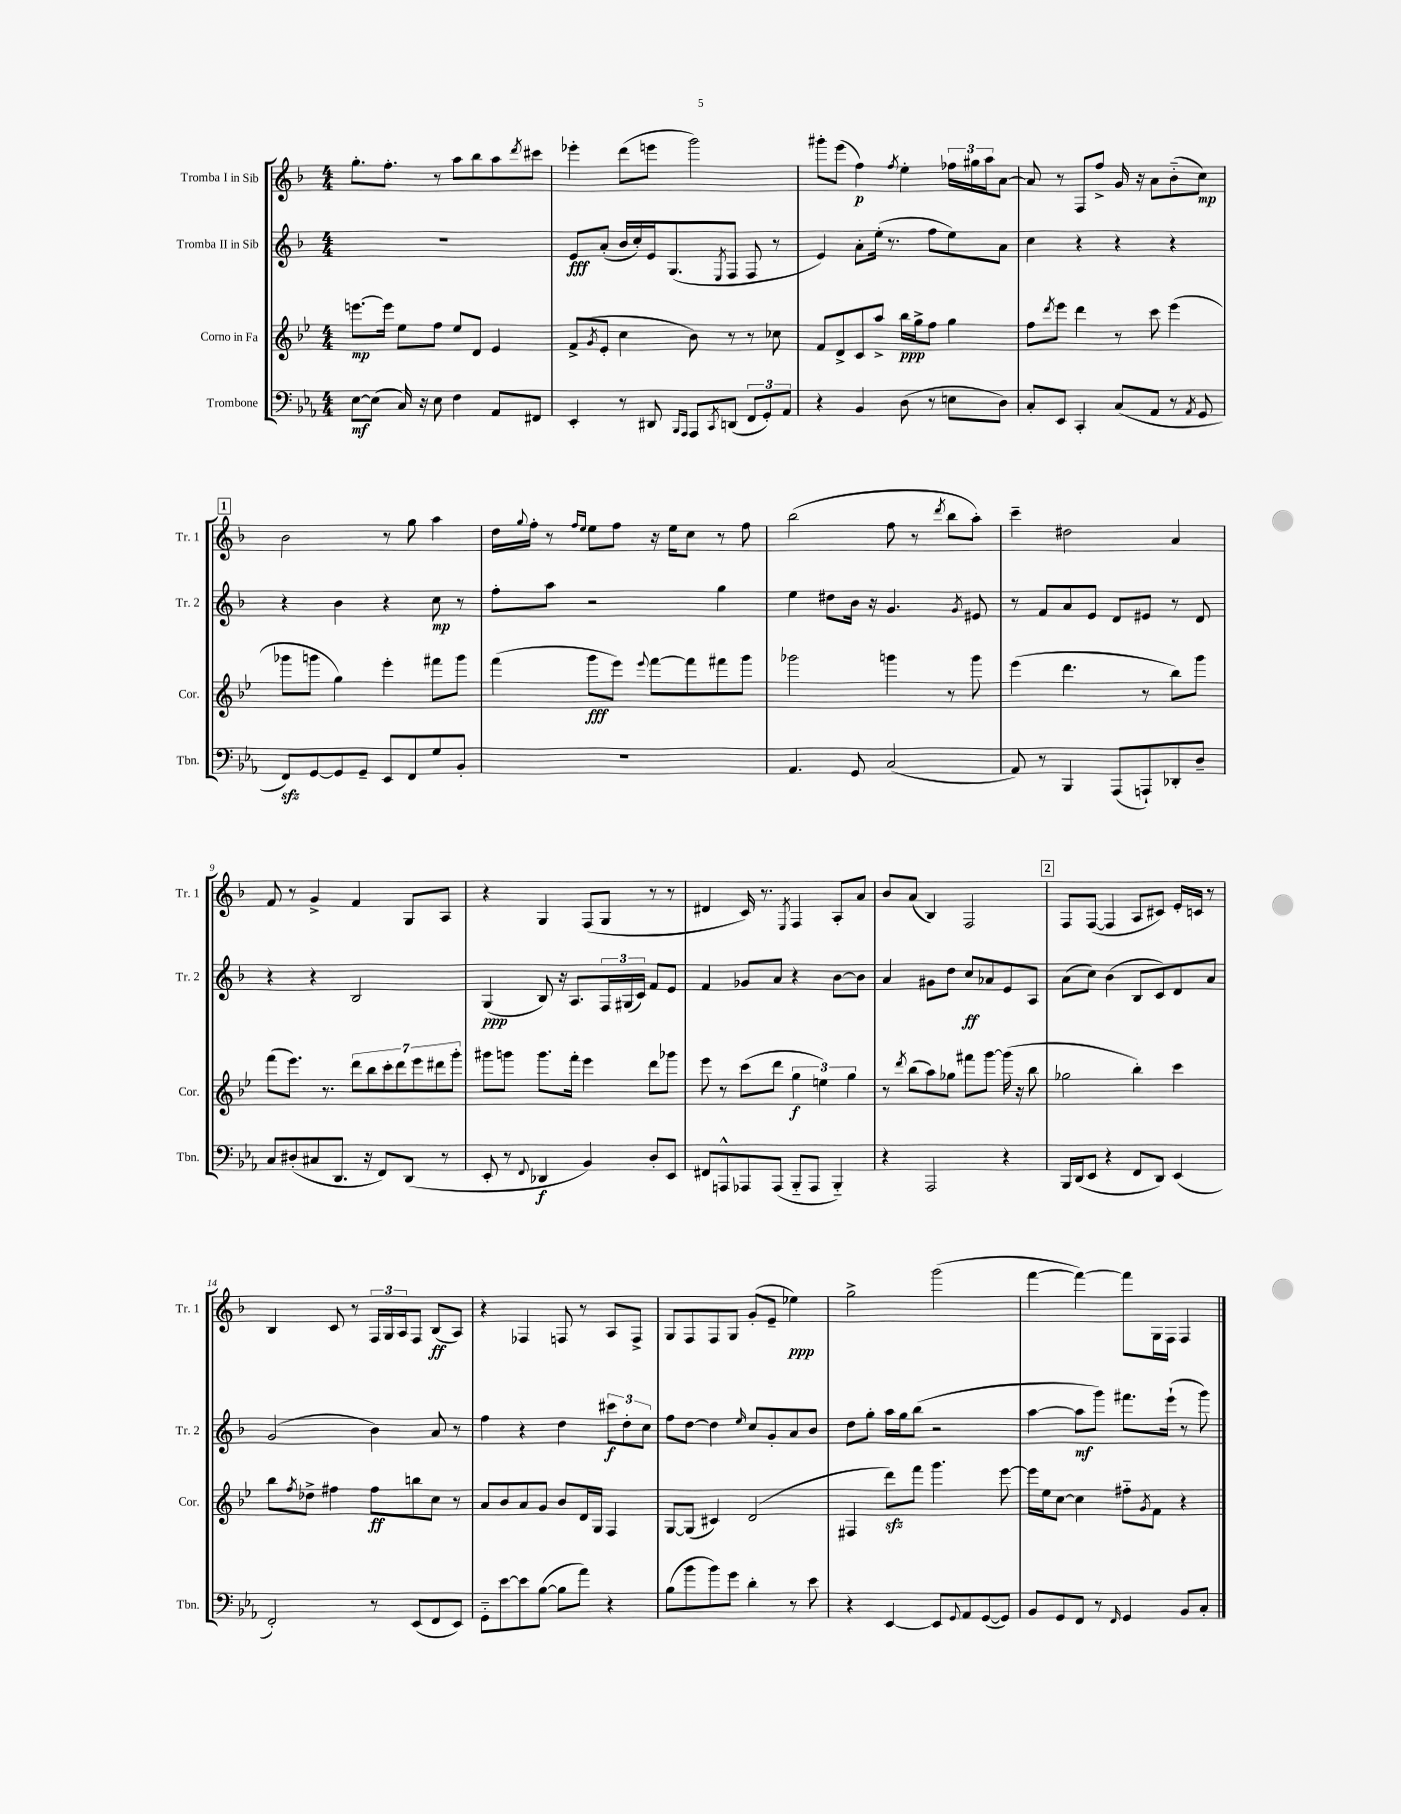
<<
\new StaffGroup <<
\new Staff = "s0" \with { instrumentName = "Tromba I in Sib" shortInstrumentName = "Tr. 1" } {
    \clef treble \key f \major \numericTimeSignature \time 4/4
    g''8.-. f''8.-. r8 a''8 bes''8 a''8 \acciaccatura { d'''8 } cis'''8 |
    ees'''4-. d'''8( e'''8 g'''2) |
    gis'''8-. e'''8( f''4\p) \acciaccatura { f''8 } e''4-. \tuplet 3/2 { fes''16 gis''16 a''16 } a'8~ |
    a'8 r8 f8 f''8-> g'16 r16 a'8 bes'8-_( c''8\mp) |
    \mark \markup { \box "1" } bes'2 r8 g''8 a''4 |
    d''16 \appoggiatura { g''8 } f''16-. r8 \grace { f''16 e''16 } e''8 f''8 r16 e''16 c''8 r8 f''8 |
    bes''2( f''8 r8 \acciaccatura { d'''8 } bes''8 a''8-.) |
    c'''4-- dis''2 a'4 |
    f'8 r8 g'4-> f'4 g8 a8 |
    r4 g4 f8( g8 r8 r8 |
    dis'4 c'16) r8. \acciaccatura { e8 } f4 a8-. a'8 |
    bes'8 a'8( bes4) f2 |
    \mark \markup { \box "2" } f8 f8~( f4 a8 cis'8) e'16-. c'16 r8 |
    bes4 c'8 r8 \tuplet 3/2 { f16 g16 a16 } f8 bes8\ff( a8) |
    r4 fes4 f8 r8 a8 f8-> |
    g8 f8 f8 g8 g'8-.( e'8-- ees''4\ppp) |
    g''2-> g'''2( |
    f'''4~ f'''4~) f'''8 g16 f16 f4 \bar "|." |
}
\new Staff = "s1" \with { instrumentName = "Tromba II in Sib" shortInstrumentName = "Tr. 2" } {
    \clef treble \key f \major \numericTimeSignature \time 4/4
    R1 |
    e'8\fff a'8-.( bes'16 c''16-.) e'16 g8.( \acciaccatura { e8 } f8 f8 r8 |
    e'4) a'8-. e''16-.( r8. f''8 e''8) a'8 |
    c''4 r4 r4 r4 |
    \mark \markup { \box "1" } r4 bes'4 r4 c''8\mp r8 |
    f''8-. a''8 r2 g''4 |
    e''4 dis''8 bes'16 r16 g'4. \acciaccatura { g'8 } eis'8 |
    r8 f'8 a'8 e'8 d'8 eis'8 r8 d'8 |
    r4 r4 bes2 |
    g4\ppp( bes8) r16 a8. \tuplet 3/2 { f16 gis16( c'16) } f'8 e'8 |
    f'4 ges'8 a'8 r4 bes'8~ bes'8 |
    a'4 gis'8 d''8 c''8\ff aes'8 e'8 a8 |
    \mark \markup { \box "2" } a'8( c''8) bes'4( bes8 c'8) d'8 a'8 |
    g'2( bes'4) a'8 r8 |
    f''4 r4 d''4 \tuplet 3/2 { cis'''8\f d''8-. c''8 } |
    f''8 d''8~ d''4 \grace { e''16 } c''8 g'8-. a'8 bes'8 |
    d''8 g''8-. a''16 g''16 bes''8( r2 |
    a''4~ a''8\mf g'''8) fis'''8. e'''16-!( r8 g'''8) \bar "|." |
}
\new Staff = "s2" \with { instrumentName = "Corno in Fa" shortInstrumentName = "Cor." } {
    \clef treble \key bes \major \numericTimeSignature \time 4/4
    e'''8.~\mp e'''16 ees''8 f''8 ees''8 d'8 ees'4 |
    f'8->( \acciaccatura { g'8 } ees'8-. c''4 bes'8) r8 r8 ces''8 |
    f'8 d'8-> c'8 a''8-> bes''16\ppp g''16-> f''8 g''4 |
    f''8 \acciaccatura { d'''8 } ees'''8 d'''4 r8 c'''8 ees'''4( |
    \mark \markup { \box "1" } ges'''8 g'''8 g''4) ees'''4-. fis'''8 g'''8 |
    f'''4( g'''8\fff ees'''8) \appoggiatura { ees'''8 } f'''8~ f'''8 fis'''8 g'''8 |
    ges'''2 g'''4 r8 g'''8 |
    ees'''4( d'''4. r8 bes''8) g'''8 |
    f'''8( ees'''8.) r8. \tuplet 7/4 { d'''8 bes''8 c'''8-. d'''8 ees'''8 dis'''8 g'''8-. } |
    gis'''8 g'''8 g'''8. f'''16-. ees'''4 d'''8 ges'''8 |
    ees'''8 r8 c'''8( d'''8 \tuplet 3/2 { g''4\f e''4) g''4 } |
    r8 \acciaccatura { d'''8 } bes''8( a''8) ges''8 fis'''8 g'''8~ g'''16( r16 bes''8 |
    \mark \markup { \box "2" } ges''2 bes''4-.) c'''4 |
    bes''8 \acciaccatura { f''8 } des''8-> fis''4 fis''8\ff b''8 c''8 r8 |
    a'8 bes'8 a'8 g'8 bes'8 d'16 g16 f4 |
    g8~ g8( cis'4) d'2( |
    fis4 d'''8\sfz) f'''8 g'''4. ees'''8~ |
    ees'''16 ees''16 c''8~ c''4 fis''8-_ \acciaccatura { g'8 } f'8 r4 \bar "|." |
}
\new Staff = "s3" \with { instrumentName = "Trombone" shortInstrumentName = "Tbn." } {
    \clef bass \key ees \major \numericTimeSignature \time 4/4
    ees8~\mf ees8( c16) r16 ees8 f4 aes,8 fis,8 |
    ees,4-. r8 dis,8 \grace { bes,,16 aes,,16 } aes,,8 \acciaccatura { c,8 } d,8( \tuplet 3/2 { f,8 g,8-.) aes,8 } |
    r4 bes,4 d8( r8 e8 d8) |
    c8-. ees,8 c,4-. c8( aes,8 r8 \acciaccatura { aes,8 } g,8 |
    \mark \markup { \box "1" } f,8\sfz) g,8~ g,8 g,8-- ees,8 f,8 g8 bes,8-. |
    R1 |
    aes,4. g,8 c2( |
    aes,8) r8 bes,,4 aes,,8( a,,8-!) des,8-. d8-- |
    c8 dis8-.( cis8 d,8. r16 f,8) d,8( r8 |
    ees,8-. r8 \appoggiatura { f,8 } des,4\f bes,4) d8-. ees,8 |
    fis,8 a,,8-^ aes,,8 aes,,8( bes,,8-_ aes,,8 bes,,4-_) |
    r4 aes,,2 r4 |
    \mark \markup { \box "2" } bes,,16 d,16( ees,8 r4 f,8 d,8) ees,4( |
    f,2-.) r8 ees,8( f,8 ees,8) |
    g,8-_ ees'8~ ees'8 bes8~( bes8 aes'8) r4 |
    bes8( bes'8 bes'8) g'8 d'4-. r8 ees'8 |
    r4 ees,4~ ees,8 \appoggiatura { g,8 } aes,8 g,8~( g,8) |
    bes,8 g,8 f,8 r8 \grace { f,16 } g,4 bes,8 c8-. \bar "|." |
}
>>
>>
